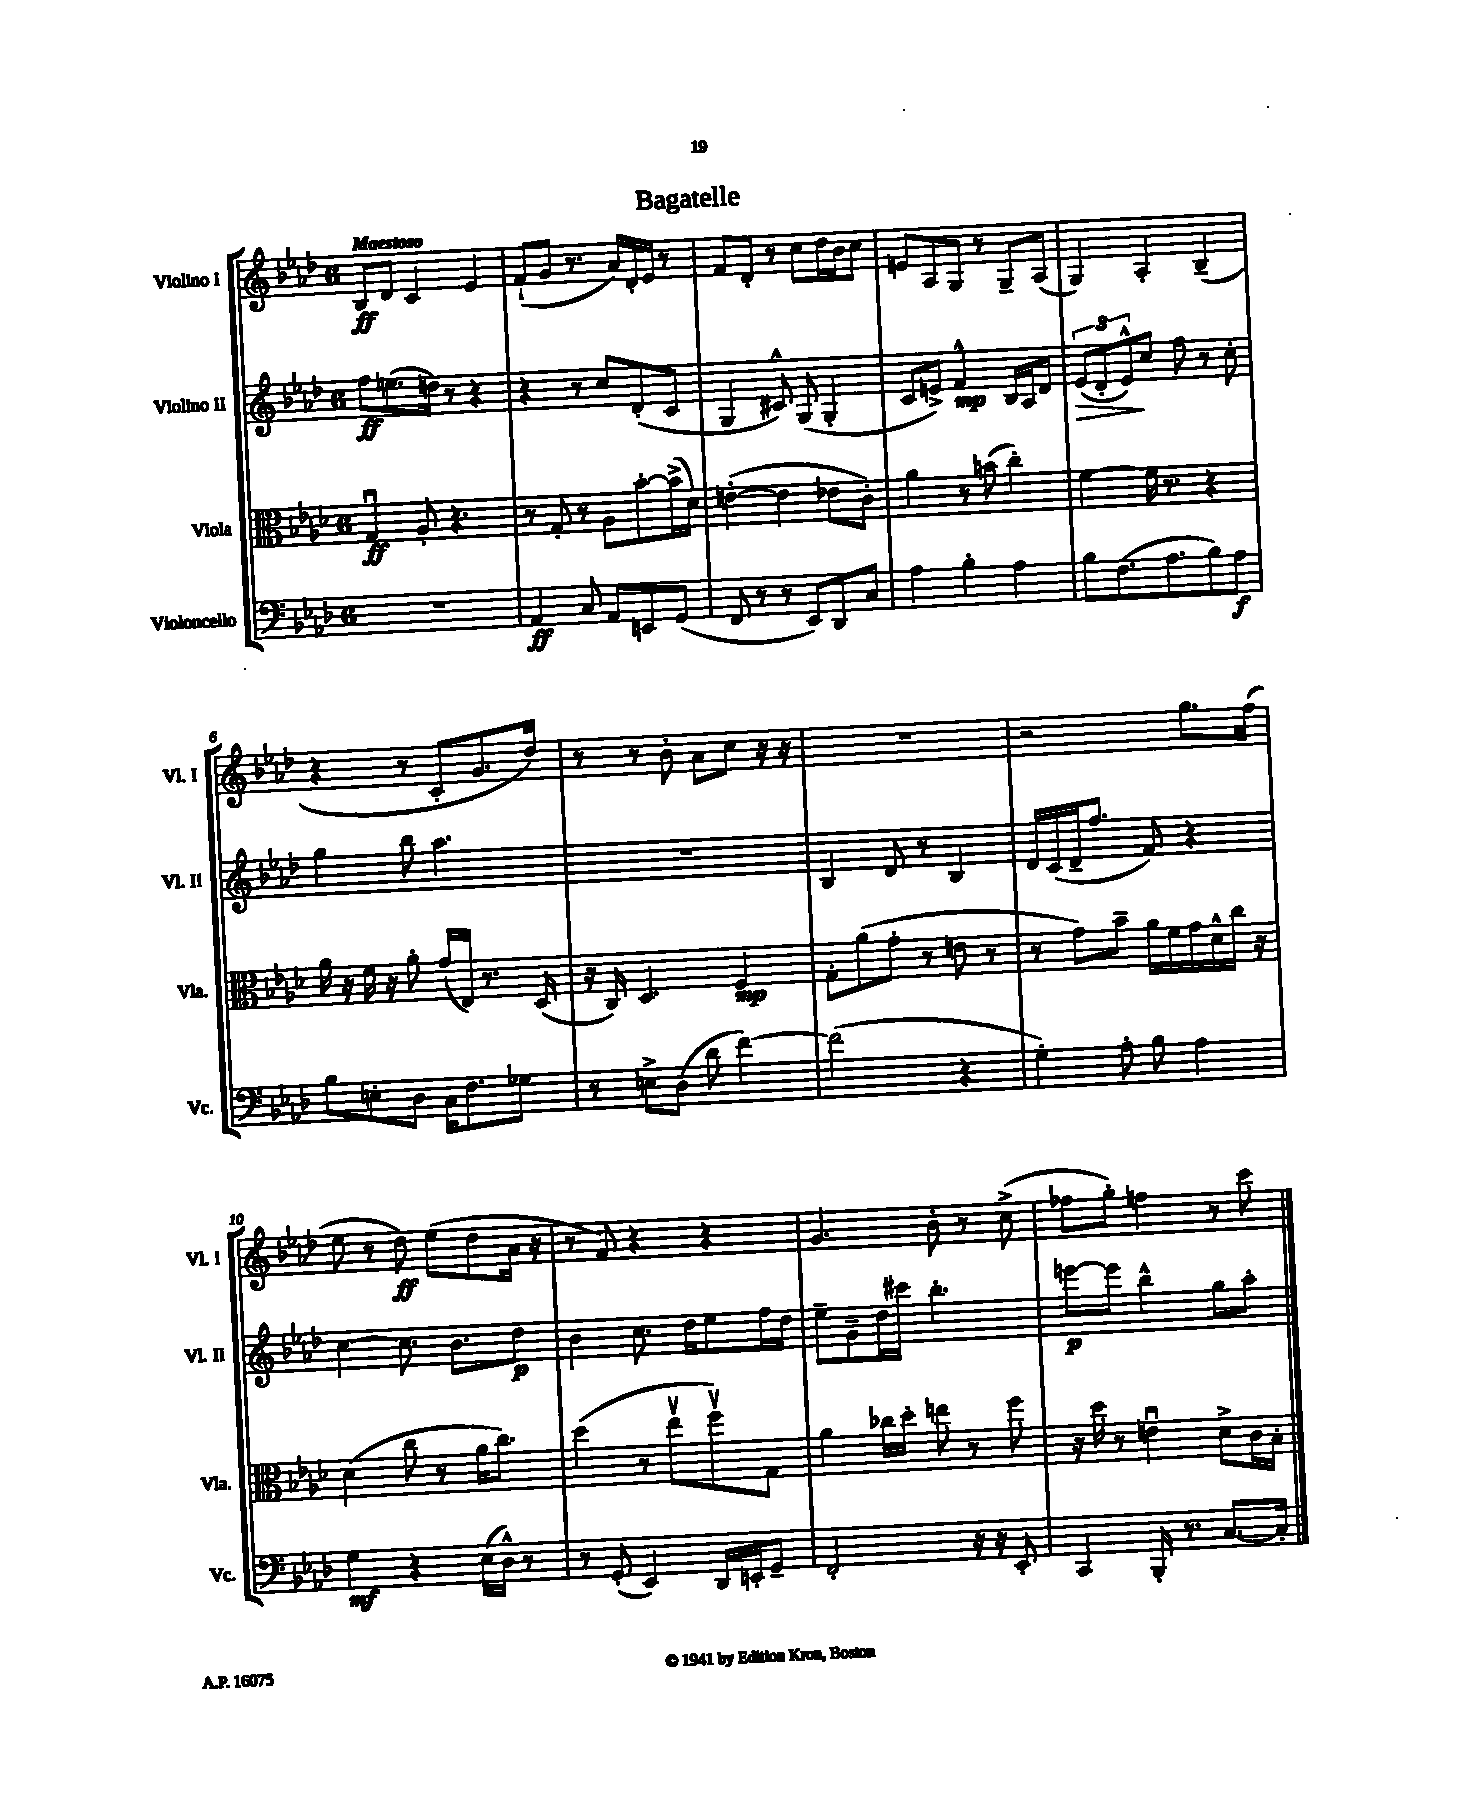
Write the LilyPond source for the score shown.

\header { title = "Bagatelle" }
<<
\new StaffGroup <<
\new Staff = "s0" \with { instrumentName = "Violino I" shortInstrumentName = "Vl. I" } {
    \clef treble \key aes \major \once \override Staff.TimeSignature.style = #'single-digit \time 6/8 \tempo "Maestoso"
    bes8\ff des'8 c'4 ees'4 |
    f'8-!( g'8 r8. aes'16) des'16-. ees'16 r8 |
    f'8 des'8-. r8 c''8 des''16 bes'16 c''8 |
    e'8 aes8 g8 r8 g8-- aes8( |
    g4) aes4-. bes4--( |
    r4 r8 c'8-. g'8. des''16) |
    r8 r8 bes'8-. aes'8 c''8 r16 r16 |
    r2. |
    r2 g''8. f''16( |
    ees''8 r8 des''8\ff) ees''8( des''8 aes'16 r16 |
    r8 f'8) r4 r4 |
    g'4. bes'8-. r8 c''8->( |
    fes''8 g''8-.) f''4 r8 c'''8 \bar "|." |
}
\new Staff = "s1" \with { instrumentName = "Violino II" shortInstrumentName = "Vl. II" } {
    \clef treble \key aes \major \once \override Staff.TimeSignature.style = #'single-digit \time 6/8
    f''8\ff e''8.( d''16) r8 r4 |
    r4 r8 c''8 des'8-.( c'8 |
    g4 cis'8-^) g8( g4-. |
    c'8 e'8->) f'4-^\mp bes16 aes16 des'8 |
    \tuplet 3/2 { ees'8\>( des'8-. ees'8-^\!) } c''8 f''8 r8 c''8-. |
    g''4 bes''8 aes''4. |
    R2. |
    bes4 des'8 r8 bes4 |
    des'16 c'16( des'16-- f''8. f'8) r4 |
    c''4~ c''8. bes'8. des''8\p |
    bes'4 c''8. des''16 ees''8 f''16 des''16 |
    ees''8-- g'8-- des''16 cis'''16 bes''4.-. |
    e'''8~\p e'''8 bes''4-^ g''8 aes''8-. \bar "|." |
}
\new Staff = "s2" \with { instrumentName = "Viola" shortInstrumentName = "Vla." } {
    \clef alto \key aes \major \once \override Staff.TimeSignature.style = #'single-digit \time 6/8
    g4\downbow\ff aes8-. r4. |
    r8 g8-. r8 aes8 bes'8~-. bes'16->( des'16) |
    e'4~-.( e'4 ees'8 c'8-.) |
    aes'4 r8 b'8( c''4-.) |
    f'4~ f'16 r8. r4 |
    aes'16 r16 f'16 r16 aes'8-. g'16( ees16) r8. des16( |
    r16 c16) des4. f4\mp |
    g8-. aes'8( g'8-. r8 e'8 r8 |
    r8 g'8) bes'8-- aes'16 f'16 g'16 des'16-^ c''16 r16 |
    des'4( c''8 r8 aes'16 c''8.) |
    des''4( r8 ees''8\upbow f''8\upbow) g8 |
    aes'4 ces''16 des''16-. e''8 r8 f''8 |
    r16 des''16 r8 e'4\downbow des'8-> c'16 bes16-. \bar "|." |
}
\new Staff = "s3" \with { instrumentName = "Violoncello" shortInstrumentName = "Vc." } {
    \clef bass \key aes \major \once \override Staff.TimeSignature.style = #'single-digit \time 6/8
    R2. |
    aes,4\ff c8 aes,8 e,8 g,8( |
    f,8 r8 r8 ees,8) des,8 c8 |
    aes4 bes4-. aes4 |
    bes8 f8.( aes8. bes8) aes8\f |
    bes8 e8-. des8 c16 f8. ges8 |
    r8 e8-> des8( des'8 f'4~) |
    f'2( r4 |
    g4-.) aes8-. bes8 aes4 |
    g4\mf r4 ees16( des16-^) r8 |
    r8 g,8-.( ees,4) des,16 e,16-. g,8-- |
    f,2-. r16 r16 ees,8-. |
    c,4 bes,,16-. r8. c8.~ c16-. \bar "|." |
}
>>
>>
